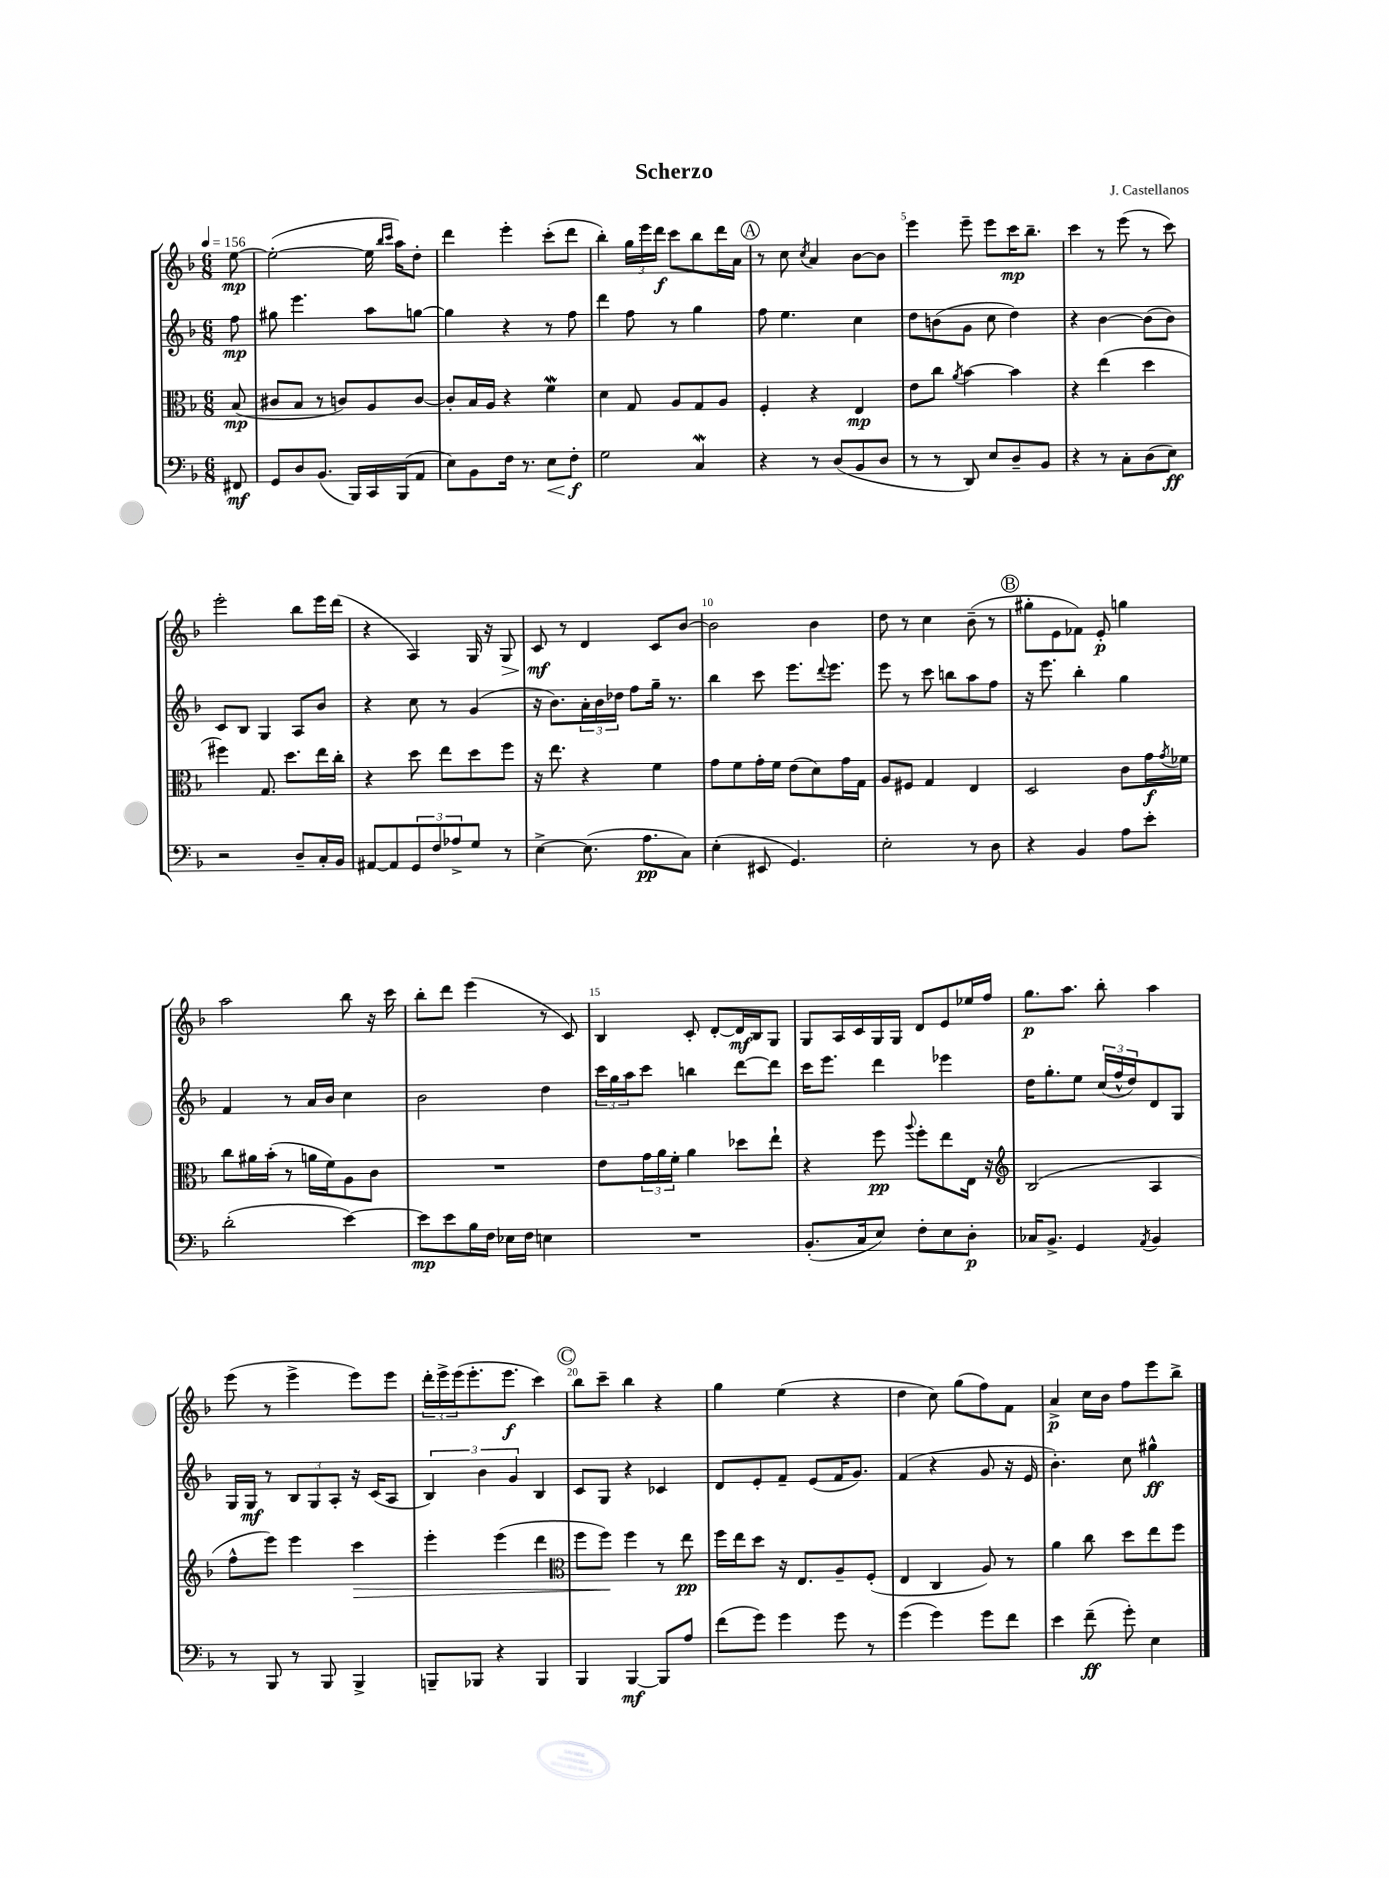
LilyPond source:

\header { title = "Scherzo" composer = "J. Castellanos" }
<<
\new StaffGroup <<
\new Staff = "s0" {
    \clef treble \key f \major \numericTimeSignature \time 6/8 \partial 8 \tempo 4 = 156
    e''8~\mp |
    e''2~-.( e''16 \grace { bes''16 c'''16 } a''16) d''8-. |
    d'''4 e'''4-. c'''8-.( d'''8 |
    bes''4-.) \tuplet 3/2 { g''16 e'''16 d'''16\f } c'''8 bes''8 d'''16 a'16 |
    \mark \markup { \circle "A" } r8 c''8 \acciaccatura { c''8 } a'4 bes'8~ bes'8 |
    e'''4 e'''8-- e'''8 c'''16\mp bes''8.-- |
    c'''4 r8 e'''8( r8 c'''8) |
    e'''2-. bes''8 e'''16 d'''16( |
    r4 a4) g16 r16 g8\> |
    c'8\mf\! r8 d'4 c'8 bes'8~ |
    bes'2 bes'4 |
    d''8 r8 c''4 bes'8--( r8 |
    \mark \markup { \circle "B" } gis''8-. e'8 fes'8) e'8-.\p g''4 |
    a''2 bes''8 r16 c'''16 |
    bes''8-. d'''8 e'''4( r8 c'8) |
    bes4 c'8-. d'8~-. d'16\mf bes16 g8 |
    g8 a16 c'16 g16 g16 d'8 e'8 ees''16 f''16 |
    g''8.\p a''8. bes''8-. a''4 |
    e'''8( r8 e'''4-> e'''8) e'''8 |
    \tuplet 3/2 { d'''16-. e'''16-> e'''16( } e'''8.-. e'''8.\f c'''4) |
    \mark \markup { \circle "C" } bes''8 c'''8-- bes''4 r4 |
    g''4 e''4( r4 |
    d''4 c''8) g''8( f''8) f'8 |
    a'4->\p c''16 bes'16 f''8 e'''8 bes''8-> \bar "|." |
}
\new Staff = "s1" {
    \clef treble \key f \major \numericTimeSignature \time 6/8 \partial 8
    f''8\mp |
    gis''8 e'''4. a''8 g''8~ |
    g''4 r4 r8 f''8 |
    d'''4 f''8 r8 g''4 |
    \mark \markup { \circle "A" } f''8 e''4. c''4 |
    d''8 b'8( g'8 c''8 d''4) |
    r4 bes'4~ bes'8( bes'8) |
    c'8 bes8 g4 a8 bes'8 |
    r4 c''8 r8 g'4( |
    r16 bes'8.) \tuplet 3/2 { a'16-. bes'16 des''16 } f''8 g''16-- r8. |
    bes''4 c'''8 e'''8. \appoggiatura { d'''8 } e'''8. |
    e'''8 r8 c'''8 b''8 a''8 f''8 |
    \mark \markup { \circle "B" } r16 e'''8. bes''4-. g''4 |
    f'4 r8 a'16 bes'16 c''4 |
    bes'2 d''4 |
    \tuplet 3/2 { c'''16 g''16 a''16 } c'''8 b''4 d'''8~ d'''8 |
    c'''16 e'''8. d'''4 ees'''4 |
    d''16 g''8.-. e''8 \tuplet 3/2 { c''16( f''16-^ d''16) } d'8 g8 |
    g16 g16\mf r8 \tuplet 3/2 { bes8 g8 a8-. } r16 c'16( a8 |
    \tuplet 3/2 { bes4) bes'4 g'4 } bes4 |
    \mark \markup { \circle "C" } c'8 g8 r4 ces'4 |
    d'8 e'8-. f'8-- e'8( f'16 g'8.) |
    f'4( r4 g'8 r16 e'16 |
    bes'4.-.) c''8 gis''4-^\ff \bar "|." |
}
\new Staff = "s2" {
    \clef alto \key f \major \numericTimeSignature \time 6/8 \partial 8
    bes8\mp( |
    cis'8 bes8 r8 c'8) a8 c'8~ |
    c'8-. bes16 a16 r4 f'4\mordent |
    d'4 g8 a8 g8 a8 |
    \mark \markup { \circle "A" } f4-. r4 e4\mp |
    e'8 c''8 \acciaccatura { a'8 } bes'4~ bes'4 |
    r4 e''4( d''4 |
    fis''4) g8. d''8. e''16 c''16-. |
    r4 d''8 e''8 d''8 f''8 |
    r16 e''8. r4 f'4 |
    g'8 f'8 g'16-. f'16 e'8( d'8) g'16 g16 |
    a8 fis8 g4 e4 |
    \mark \markup { \circle "B" } d2 c'8 g'16\f \acciaccatura { g'8 } fes'16 |
    c''8 ais'16 bes'16-.( r8 a'16 f'16) a8 c'8 |
    R2. |
    e'8 \tuplet 3/2 { g'16 a'16 f'16-. } a'4 des''8 e''8-! |
    r4 f''8\pp \appoggiatura { a''8 } f''8-. e''8 e16 r16 |
    \clef treble bes2( a4 |
    f''8-^ e'''8) e'''4 c'''4\> |
    e'''4-. e'''4( d'''4 |
    \mark \markup { \circle "C" } \clef alto f''8 f''8\!) f''4 r8 e''8\pp |
    f''16 e''16 d''8 r16 e8. a8-- f8-.( |
    e4 c4 a8) r8 |
    a'4 c''8 d''8 e''8 f''8 \bar "|." |
}
\new Staff = "s3" {
    \clef bass \key f \major \numericTimeSignature \time 6/8 \partial 8
    fis,8\mf |
    g,8 d8 bes,8.( bes,,16) c,16 bes,,16( a,8 |
    e8) bes,8 f16 r8. e8\< f8-.\f\! |
    g2 c4\mordent |
    \mark \markup { \circle "A" } r4 r8 d8( bes,8 d8 |
    r8 r8 d,8) e8 d8-- bes,8 |
    r4 r8 c8-. d8( e8\ff) |
    r2 d8-- c16-. bes,16 |
    ais,8~ ais,8 \tuplet 3/2 { g,8 f8 aes8-> } g8 r8 |
    e4~-> e8.( a8.\pp c8) |
    e4-.( eis,8 g,4.) |
    e2-. r8 d8 |
    \mark \markup { \circle "B" } r4 bes,4 a8 e'8-. |
    d'2-.( e'4~) |
    e'8\mp e'8 bes16 f16 ees16 f16 e4 |
    R2. |
    bes,8.-.( c16 e8) f8-. e8 d8-.\p |
    ces16 bes,8.-> g,4 \acciaccatura { a,8 } bes,4 |
    r8 bes,,8 r8 bes,,8 bes,,4-> |
    b,,8-- bes,,8 r4 bes,,4 |
    \mark \markup { \circle "C" } bes,,4 bes,,4~\mf bes,,8 a8 |
    f'8( g'8) g'4 g'8 r8 |
    g'4( g'4) g'8 f'8 |
    e'4 f'8--\ff( g'8-.) e4 \bar "|." |
}
>>
>>
\layout { \context { \Score \override BarNumber.break-visibility = ##(#f #t #t) barNumberVisibility = #(every-nth-bar-number-visible 5) } }
